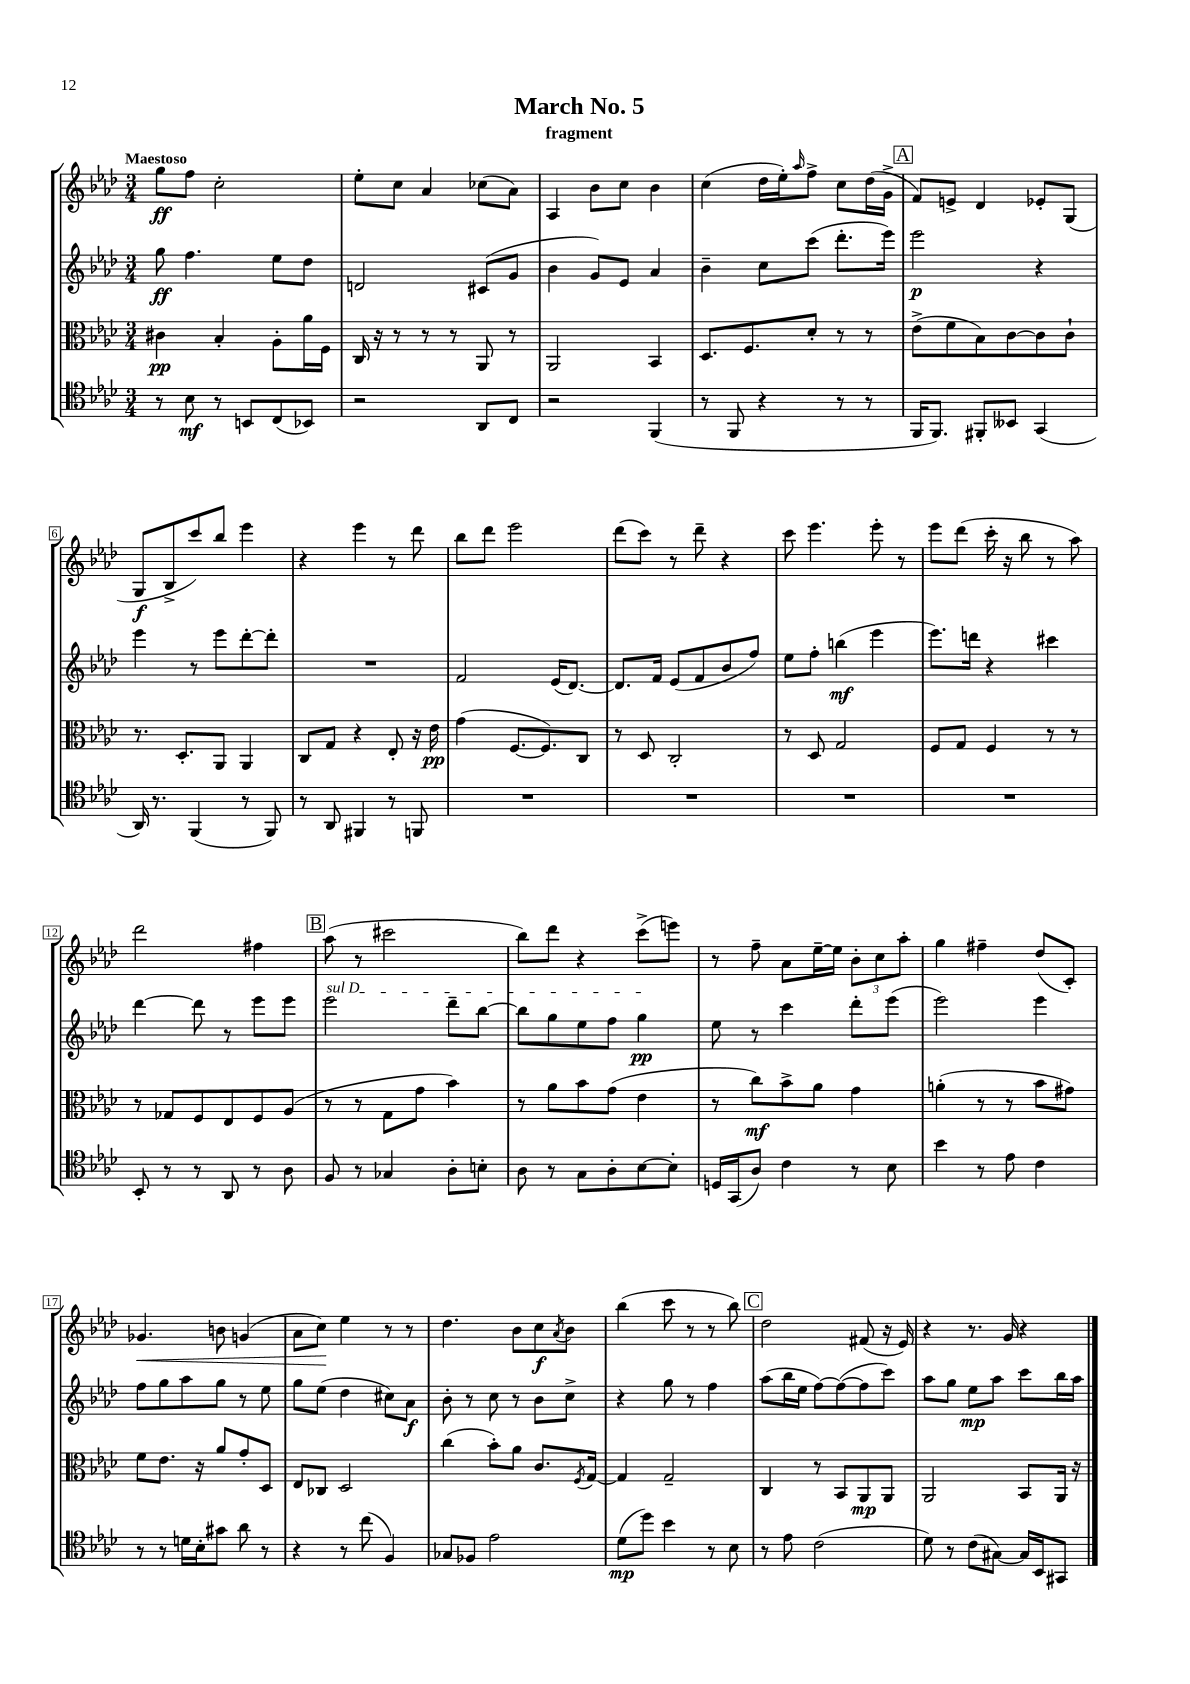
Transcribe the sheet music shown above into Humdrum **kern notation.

**kern	**dynam	**kern	**dynam	**kern	**dynam	**kern	**dynam
*part4	*part4	*part3	*part3	*part2	*part2	*part1	*part1
*staff4	*staff4	*staff3	*staff3	*staff2	*staff2	*staff1	*staff1
*clefC4	*	*clefC3	*	*clefG2	*	*clefG2	*
*k[b-e-a-d-]	*	*k[b-e-a-d-]	*	*k[b-e-a-d-]	*	*k[b-e-a-d-]	*
*M3/4	*	*M3/4	*	*M3/4	*	*M3/4	*
=1	=1	=1	=1	=1	=1	=1	=1
!	!	!	!	!	!	!LO:TX:a:B:t=Maestoso	!
8r	.	4c#X\	pp	8gg\	ff	8gg\L	ff
8B-\	mf	.	.	4.ff\	.	8ff\J	.
8r	.	4B-'/	.	.	.	2cc'\	.
8BBn/L	.	.	.	.	.	.	.
(8C/	.	8A-'\L	.	8ee-\L	.	.	.
8BB-X/J)	.	16a-\L	.	8dd-\J	.	.	.
.	.	16F\JJ	.	.	.	.	.
=2	=2	=2	=2	=2	=2	=2	=2
2r	.	16C/	.	2dn/	.	8ee-'\L	.
.	.	16r	.	.	.	.	.
.	.	8r	.	.	.	8cc\J	.
.	.	8r	.	.	.	4a-/	.
.	.	8r	.	.	.	.	.
8AA-/L	.	8AA-/	.	(8c#X/L	.	(8cc-X\L	.
8C/J	.	8r	.	8g/J	.	8a-\J)	.
=3	=3	=3	=3	=3	=3	=3	=3
2r	.	2AA-/	.	4b-\	.	4A-/	.
.	.	.	.	8g/L)	.	8b-\L	.
.	.	.	.	8e-/J	.	8cc\J	.
(4FF/	.	4BB-/	.	4a-/	.	4b-\	.
=4	=4	=4	=4	=4	=4	=4	=4
8r	.	8.D-/L	.	4b-~\	.	(4cc\	.
8FF/	.	.	.	.	.	.	.
.	.	8.F/	.	.	.	.	.
4r	.	.	.	8cc\L	.	16dd-\LL	.
.	.	.	.	.	.	16ee-'\J)	.
.	.	.	.	.	.	16qqaa-/	.
.	.	8d-'/J	.	(8ccc\J	.	8ff^\J	.
8r	.	8r	.	8.ddd-'\L	.	8cc\L	.
8r	.	8r	.	.	.	(16dd-\L	.
.	.	.	.	16eee-\Jk)	.	16g^\JJ	.
!!LO:REH:place=s1:t=A
=5	=5	=5	=5	=5	=5	=5	=5
16FF/KL	.	(8e-^\L	.	2eee-\	p	8f/L)	.
8.FF/J)	.	.	.	.	.	.	.
.	.	8f\	.	.	.	8en^/J	.
8FF#X'/L	.	8B-\)	.	.	.	4d-/	.
8BB--X/J	.	[8c\	.	.	.	.	.
(4GG/	.	8c\]	.	4r	.	8e-X'/L	.
.	.	8c`\J	.	.	.	(8G/J	.
!!LO:LB:g=z
=6	=6	=6	=6	=6	=6	=6	=6
16AA-/)	.	8.r	.	4eee-\	.	8G/L	f
8.r	.	.	.	.	.	.	.
.	.	.	.	.	.	8B-^/	.
.	.	8.D-'/L	.	.	.	.	.
(4FF/	.	.	.	8r	.	8ccc/)	.
.	.	8AA-/J	.	8eee-\L	.	8bb-/J	.
8r	.	4AA-/	.	[8ddd-'\	.	4eee-\	.
8FF/)	.	.	.	8ddd-'\J]	.	.	.
=7	=7	=7	=7	=7	=7	=7	=7
8r	.	8C/L	.	2.r	.	4r	.
8AA-/	.	8G/J	.	.	.	.	.
4FF#X/	.	4r	.	.	.	4eee-\	.
8r	.	8E-'/	.	.	.	8r	.
8FFn/	.	16r	.	.	.	8ddd-\	.
.	.	16e-\	pp	.	.	.	.
=8	=8	=8	=8	=8	=8	=8	=8
2.r	.	(4g\	.	2f/	.	8bb-\L	.
.	.	.	.	.	.	8ddd-\J	.
.	.	[8.F/L	.	.	.	2eee-\	.
.	.	8.F/])	.	.	.	.	.
.	.	.	.	(16e-/KL	.	.	.
.	.	.	.	[8.d-/J)	.	.	.
.	.	8C/J	.	.	.	.	.
=9	=9	=9	=9	=9	=9	=9	=9
2.r	.	8r	.	8.d-/L]	.	(8ddd-\L	.
.	.	8D-/	.	.	.	8ccc\J)	.
.	.	.	.	16f/Jk	.	.	.
.	.	2C'/	.	(8e-/L	.	8r	.
.	.	.	.	8f/	.	8ddd-~\	.
.	.	.	.	8b-/	.	4r	.
.	.	.	.	8ff/J)	.	.	.
=10	=10	=10	=10	=10	=10	=10	=10
2.r	.	8r	.	8ee-\L	.	8ccc\	.
.	.	8D-/	.	8ff'\J	.	4.eee-\	.
.	.	2G/	.	(4bbn\	mf	.	.
.	.	.	.	4eee-\	.	8eee-'\	.
.	.	.	.	.	.	8r	.
=11	=11	=11	=11	=11	=11	=11	=11
2.r	.	8F/L	.	8.eee-\L)	.	8eee-\L	.
.	.	8G/J	.	.	.	(8ddd-\J	.
.	.	.	.	16dddn\Jk	.	.	.
.	.	4F/	.	4r	.	16ccc'\	.
.	.	.	.	.	.	16r	.
.	.	.	.	.	.	8bb-\	.
.	.	8r	.	4ccc#X\	.	8r	.
.	.	8r	.	.	.	8aa-\)	.
!!LO:LB:g=z
=12	=12	=12	=12	=12	=12	=12	=12
8BB-'/	.	8r	.	[4ddd-\	.	2ddd-\	.
8r	.	8G-X/L	.	.	.	.	.
8r	.	8F/	.	8ddd-\]	.	.	.
8AA-/	.	8E-/	.	8r	.	.	.
8r	.	8F/	.	8eee-\L	.	4ff#X\	.
8A-\	.	(8A-/J	.	8eee-\J	.	.	.
!!LO:REH:place=s1:t=B
=13	=13	=13	=13	=13	=13	=13	=13
!	!	!	!	!LO:TX:a:i:t=sul D	!	!	!
8F/	.	8r	.	2eee-\	.	(8aa-\	.
8r	.	8r	.	.	.	8r	.
4G-X/	.	8G\L	.	.	.	2ccc#X\	.
.	.	8g\J	.	.	.	.	.
8A-'\L	.	4b-\)	.	8ddd-~\L	.	.	.
8Bn'\J	.	.	.	[8bb-\J	.	.	.
=14	=14	=14	=14	=14	=14	=14	=14
8A-\	.	8r	.	8bb-\L]	.	8bb-\L)	.
8r	.	8a-\L	.	8gg\	.	8ddd-\J	.
8G\L	.	8b-\	.	8ee-\	.	4r	.
8A-'\	.	(8g\J	.	8ff\J	.	.	.
[8B-\	.	4e-\	.	4gg\	pp	(8ccc^\L	.
8B-'\J]	.	.	.	.	.	8eeen\J)	.
=15	=15	=15	=15	=15	=15	=15	=15
16Dn/LL	.	8r	.	8ee-\	.	8r	.
(16GG/J	.	.	.	.	.	.	.
8A-/J)	.	8cc\L)	mf	8r	.	8ff~\	.
4c\	.	8b-^\	.	4ccc\	.	8a-\L	.
.	.	8a-\J	.	.	.	[16ee-~\L	.
.	.	.	.	.	.	16ee-\JJ]	.
8r	.	4g\	.	8ddd-'\L	.	12b-'\L	.
.	.	.	.	.	.	12cc\	.
8B-\	.	.	.	(8eee-\J	.	.	.
.	.	.	.	.	.	12aa-'\J	.
=16	=16	=16	=16	=16	=16	=16	=16
4b-\	.	(4an'\	.	2eee-\)	.	4gg\	.
8r	.	8r	.	.	.	4ff#X~\	.
8e-\	.	8r	.	.	.	.	.
4c\	.	8b-\L	.	4eee-\	.	(8dd-/L	.
.	.	8g#X\J)	.	.	.	8c'/J)	.
!!LO:LB:g=z
=17	=17	=17	=17	=17	=17	=17	=17
!	!	!	!	!	!	!	!LO:HP:b
8r	.	8f\L	.	8ff\L	.	4.g-X/	<
8r	.	8.e-\J	.	8gg\	.	.	.
16dn\LL	.	.	.	8aa-\	.	.	.
16B-'\J	.	16r	.	.	.	.	.
8g#X\J	.	8a-/L	.	8gg\J	.	8bn\	.
8a-\	.	8g'/	.	8r	.	(4gn/	.
8r	.	8D-/J	.	8ee-\	.	.	.
=18	=18	=18	=18	=18	=18	=18	=18
4r	.	8E-/L	.	8gg\L	.	8a-\L	.
.	.	8C-X/J	.	(8ee-\J	.	8cc\J)	.
8r	.	2D-/	.	4dd-\	.	4ee-\	[
(8cc\	.	.	.	.	.	.	.
4F/)	.	.	.	8cc#X\L)	.	8r	.
.	.	.	.	8a-\J	f	8r	.
=19	=19	=19	=19	=19	=19	=19	=19
8G-X/L	.	(4cc\	.	8b-'\	.	4.dd-\	.
8F-X/J	.	.	.	8r	.	.	.
2e-\	.	8b-'\L)	.	8cc\	.	.	.
.	.	8a-\J	.	8r	.	8b-\L	.
.	.	8.c/L	.	8b-\L	.	8cc\	f
.	.	.	.	.	.	8qa-/	.
.	.	.	.	8cc^\J	.	8b-\J	.
.	.	8qF/	.	.	.	.	.
.	.	[16G/Jk	.	.	.	.	.
=20	=20	=20	=20	=20	=20	=20	=20
(8d-\L	mp	4G/]	.	4r	.	(4bb-\	.
8dd-\J)	.	.	.	.	.	.	.
4b-\	.	2G~/	.	8gg\	.	8ccc\	.
.	.	.	.	8r	.	8r	.
8r	.	.	.	4ff\	.	8r	.
8B-\	.	.	.	.	.	8bb-\)	.
!!LO:REH:place=s1:t=C
=21	=21	=21	=21	=21	=21	=21	=21
8r	.	4C/	.	(8aa-\L	.	2dd-\	.
8e-\	.	.	.	16bb-\L	.	.	.
.	.	.	.	16ee-\JJ	.	.	.
(2c\	.	8r	.	[8ff\L)	.	.	.
.	.	8BB-/L	.	(8ff\_	.	.	.
.	.	8AA-/	mp	8ff\]	.	(8f#X/	.
.	.	8AA-/J	.	8ccc\J)	.	16r	.
.	.	.	.	.	.	16e-/)	.
=22	=22	=22	=22	=22	=22	=22	=22
8d-\)	.	2AA-/	.	8aa-\L	.	4r	.
8r	.	.	.	8gg\J	.	.	.
(8c\L	.	.	.	8ee-\L	mp	8.r	.
[8G#X\J)	.	.	.	8aa-\J	.	.	.
.	.	.	.	.	.	16g/	.
16G#/LL]	.	8BB-/L	.	8ccc\L	.	4r	.
16BB-/J	.	.	.	.	.	.	.
8GG#X/J	.	16AA-/Jk	.	16bb-\L	.	.	.
.	.	16r	.	16aa-\JJ	.	.	.
==	==	==	==	==	==	==	==
*-	*-	*-	*-	*-	*-	*-	*-
